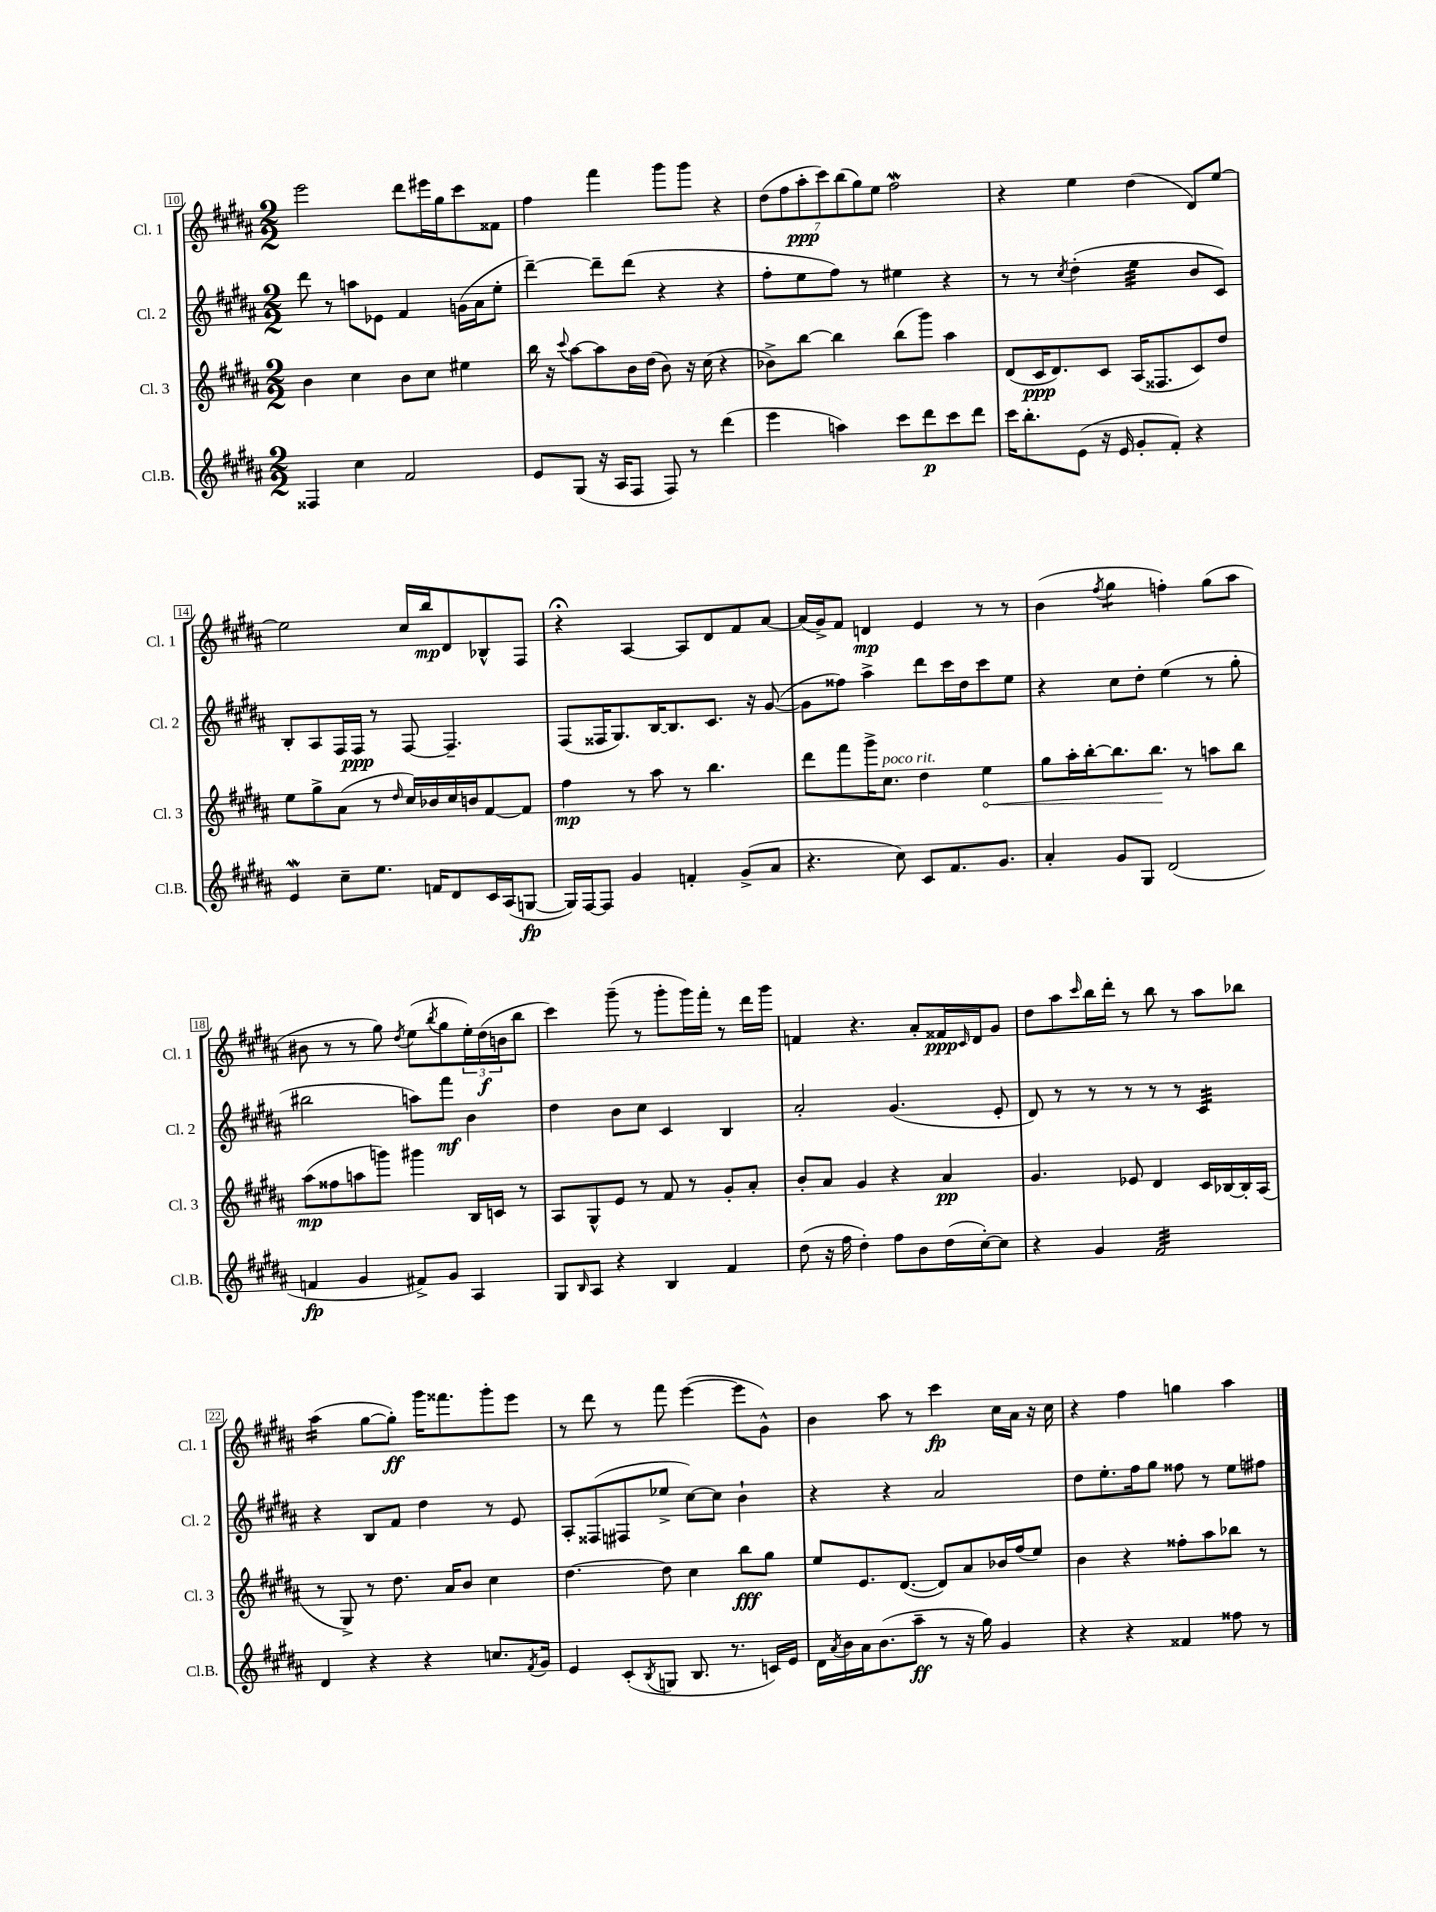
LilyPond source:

<<
\new StaffGroup <<
\new Staff = "s0" \with { instrumentName = "Cl. 1" shortInstrumentName = "Cl. 1" } {
    \clef treble \key b \major \numericTimeSignature \time 2/2
    e'''2 dis'''8 eis'''16 gis''16 cis'''8 fisis'8 |
    fis''4 fis'''4 gis'''8 gis'''8 r4 |
    \tuplet 7/4 { dis''8( fis''8 ais''8-.\ppp cis'''8) b''8( gis''8) e''8 } fis''2\mordent |
    r4 e''4 dis''4( dis'8) e''8~ |
    e''2 cis''16 b''16\mp dis'8 bes8-^ fis8 |
    r4\fermata ais4~ ais8 dis'8 fis'8 ais'8~ |
    ais'16( gis'16->) fis'8 d'4\mp e'4 r8 r8 |
    b'4( \acciaccatura { fis''8 } gis''4:8 f''4-.) gis''8( ais''8 |
    bis'8 r8 r8 gis''8) \acciaccatura { dis''8 } e''8( \acciaccatura { b''8 } gis''8 \tuplet 3/2 { e''16-.) dis''16\f( b'16 } b''8 |
    cis'''4) gis'''8--( r8 gis'''8-. gis'''16) fis'''16-. r8 dis'''16 gis'''16 |
    f'4 r4. ais'8-. fisis'16\ppp \grace { cis'16 } dis'16 gis'8 |
    dis''8 ais''8 \grace { cis'''16 } b''16 dis'''16-. r8 b''8 r8 ais''8 bes''8 |
    ais''4:16( gis''8~ gis''8-.\ff) gis'''16 fisis'''8. gis'''8-. e'''8 |
    r8 dis'''8 r8 fis'''8 e'''4~( e'''8 gis'8-^) |
    b'4 ais''8 r8 cis'''4\fp cis''16 ais'16 r16 cis''16 |
    r4 fis''4 g''4 ais''4 \bar "|." |
}
\new Staff = "s1" \with { instrumentName = "Cl. 2" shortInstrumentName = "Cl. 2" } {
    \clef treble \key b \major \numericTimeSignature \time 2/2
    dis'''8 r8 a''8 ees'8 fis'4 g'16( ais'16 e''8-. |
    dis'''4~--) dis'''8-- dis'''8( r4 r4 |
    fis''8-. e''8 fis''8) r8 eis''4 r4 |
    r8 r8 \acciaccatura { cis''8 } dis''4-.( e''4:32 b'8 cis'8) |
    b8-. ais8 fis16 fis16\ppp r8 fis8~ fis4.-- |
    fis8( fisis16 gis8.) b16~ b8. cis'8. r16 gis'8~( |
    gis'8 fisis''8) ais''4-> dis'''8 cis'''16 dis''16 cis'''8 e''8 |
    r4 cis''8 dis''8-. e''4( r8 gis''8-. |
    bis''2 a''8) fis'''8\mf b'4 |
    dis''4 b'8 cis''8 cis'4 b4 |
    ais'2-. gis'4.( e'8-. |
    dis'8) r8 r8 r8 r8 r8 cis'4:32 |
    r4 b8 fis'8 dis''4 r8 e'8 |
    ais8-. fisis8( fis8 ees''8-> cis''8~) cis''8 b'4-! |
    r4 r4 ais'2 |
    dis''8 e''8.-. fis''16 gis''8 fisis''8 r8 e''8 fis''8 \bar "|." |
}
\new Staff = "s2" \with { instrumentName = "Cl. 3" shortInstrumentName = "Cl. 3" } {
    \clef treble \key b \major \numericTimeSignature \time 2/2
    b'4 cis''4 b'8 cis''8 eis''4 |
    b''16 r16 \appoggiatura { cis'''8 } ais''8~ ais''8 b'16 dis''16( b'8) r16 cis''16( r4 |
    bes'8->) b''8~ b''4 b''8( gis'''8) ais''4 |
    dis'8( cis'16\ppp dis'8.) cis'8 ais16( fisis8. cis'8) dis''8 |
    e''8 gis''8-> ais'8( r8 \grace { dis''16 } cis''16) bes'16 cis''16 b'16 fis'8~ fis'8 |
    fis''4\mp r8 ais''8 r8 b''4. |
    dis'''8 fis'''8 gis'''16-> cis''8.^\markup { \italic "poco rit." } dis''4 \once \override Hairpin.circled-tip = ##t e''4\< |
    gis''8 ais''16-. b''16~-. b''8. b''8.\! r8 a''8 b''8 |
    ais''8\mp( fisis''8 a''8 g'''8) gis'''4 b16 c'16 r8 |
    ais8 gis8-^ e'8 r8 fis'8 r8 gis'8-. ais'8-. |
    b'8-. ais'8 gis'4 r4 ais'4\pp |
    gis'4. ees'8 dis'4 cis'16 bes16~ bes16-. ais16( |
    r8 gis8->) r8 dis''8. ais'16 b'8 cis''4 |
    dis''4.~ dis''8 cis''4 b''8\fff gis''8 |
    e''8 e'8. dis'8.~( dis'8) ais'8 bes'16 fis''16( e''8) |
    b'4 r4 fisis''8-. ais''8 bes''8 r8 \bar "|." |
}
\new Staff = "s3" \with { instrumentName = "Cl.B." shortInstrumentName = "Cl.B." } {
    \clef treble \key b \major \numericTimeSignature \time 2/2
    fisis4 cis''4 fis'2 |
    e'8 gis8( r16 ais16 fis8 fis8) r8 dis'''4( |
    e'''4 a''4) cis'''8 dis'''8\p cis'''8 dis'''8 |
    cis'''16 b''8.-. e'8( r16 e'16 gis'8-. fis'8-.) r4 |
    e'4\mordent cis''8-- e''8. f'16 dis'8 cis'16 ais16( g8~\fp |
    g16) fis16~ fis8 gis'4 f'4-. gis'8->( ais'8 |
    r4. cis''8) cis'8 fis'8. gis'8. |
    ais'4-. gis'8 gis8 dis'2( |
    f'4\fp gis'4 fis'8->) gis'8 ais4 |
    gis8 \grace { b16 } ais8 r4 b4 fis'4 |
    dis''8( r16 fis''16 dis''4-.) fis''8 b'8 dis''16( cis''16~-.) cis''8 |
    r4 gis'4 fis'2:32 |
    dis'4 r4 r4 c''8. \acciaccatura { fis'8 } gis'16 |
    e'4 cis'8-.( \acciaccatura { b8 } g8 b8. r8. c'16) e'16 |
    dis'16 \acciaccatura { ais'8 } b'16 ais'16 b'8.( ais''8--\ff r8 r16 gis''16) gis'4 |
    r4 r4 fisis'4 fisis''8 r8 \bar "|." |
}
>>
>>
\layout { \context { \Score currentBarNumber = #10 \override BarNumber.stencil = #(make-stencil-boxer 0.1 0.3 ly:text-interface::print) } }
